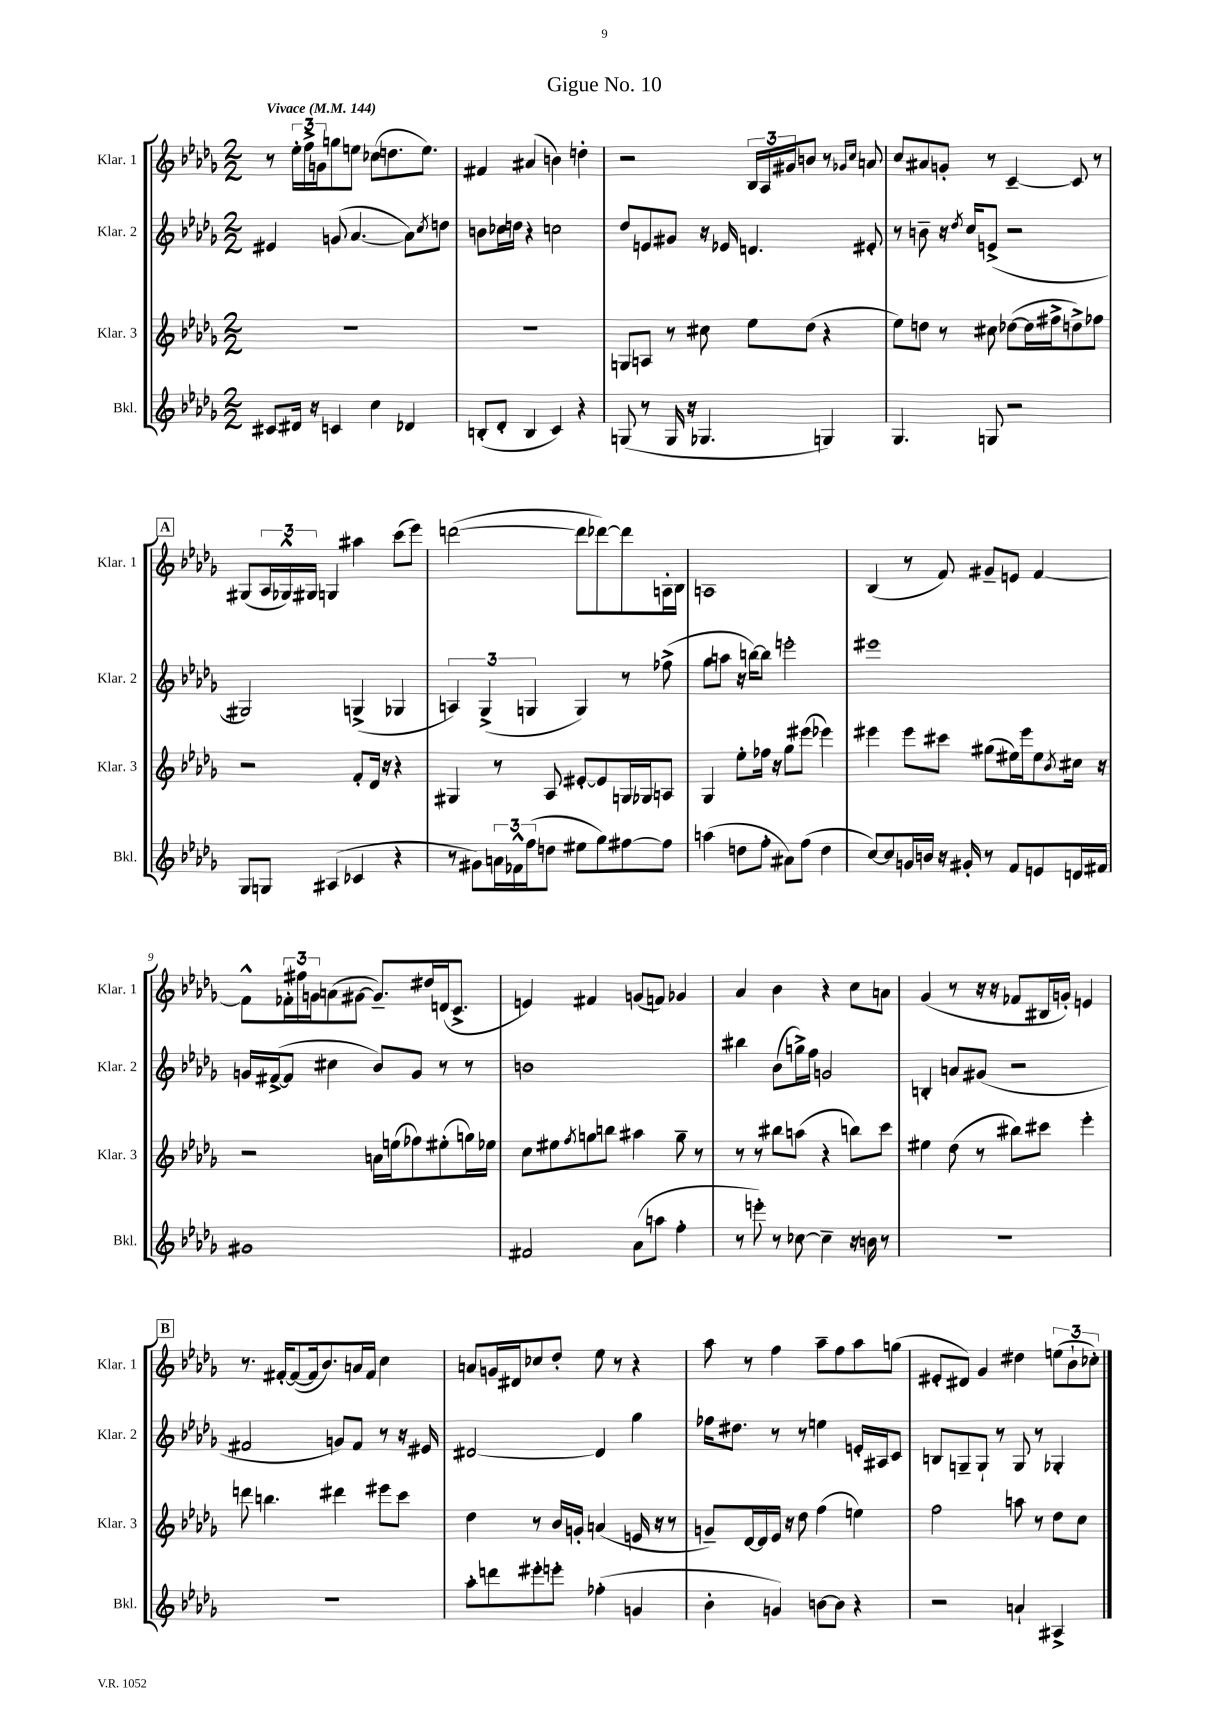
\header { title = "Gigue No. 10" }
<<
\new StaffGroup <<
\new Staff = "s0" \with { instrumentName = "Klar. 1" shortInstrumentName = "Klar. 1" } {
    \clef treble \key des \major \numericTimeSignature \time 2/2 \tempo "Vivace" 4 = 144
    r8 \tuplet 3/2 { ees''16-. f''16-> g'16 } g''8 e''8 ces''8( d''8. e''8.) |
    fis'4 ais'4( b'4) d''4-. |
    r2 \tuplet 3/2 { bes16 aes16 gis'16 } b'8 r8 \grace { ges'16 c''16 } a'8 |
    c''8 ais'8 g'8-. r8 c'4~-- c'8 r8 |
    \mark \markup { \box "A" } gis8( \tuplet 3/2 { aes16 ges16-^) gis16 } g4 ais''4 c'''8( ees'''8) |
    d'''2~( d'''8 des'''8~) des'''8 a16-. bes16 |
    a1 |
    bes4( r8 f'8) gis'8-- e'8 f'4~ |
    f'8-^ \tuplet 3/2 { fes'16-. fis''16 g'16 } a'8( gis'8~ gis'8.--) dis''16 d'16( c'8.-> |
    e'4) fis'4 g'8( f'8) ges'4 |
    aes'4 bes'4 r4 c''8 a'8 |
    ges'4( r8 r16 r16 fes'8 bis16 g'16-.) e'4 |
    \mark \markup { \box "B" } r8. fis'16~-. fis'8~( fis'16 bes'8.) a'16 fis'16 c''4 |
    a'8 g'16 dis'16 ces''8 des''8-. ees''8 r8 r4 |
    aes''8 r8 f''4 aes''8-- f''8 aes''8 g''8( |
    eis'8-. dis'8) ges'4 dis''4 \tuplet 3/2 { e''8( bes'8-! ces''8-.) } \bar "|." |
}
\new Staff = "s1" \with { instrumentName = "Klar. 2" shortInstrumentName = "Klar. 2" } {
    \clef treble \key des \major \numericTimeSignature \time 2/2
    eis'4 g'8( aes'4.~ aes'8) \acciaccatura { c''8 } d''8 |
    b'8 ces''16 d''16 r4 c''2 |
    des''8 e'8 gis'8 r16 ees'16 d'4. eis'8-. |
    r8 b'8-- r16 \acciaccatura { des''8 } c''16 e'8->( r2 |
    \mark \markup { \box "A" } gis2) g4->( ges4 |
    \tuplet 3/2 { a4) ges4->( g4 } g4) r8 fes''8->( |
    ges''8 a''8 r16 b''16~) b''8 e'''2-. |
    eis'''1 |
    g'16 fis'16~->( fis'8 cis''4 bes'8) g'8 r8 r8 |
    b'1 |
    bis''4 bes'8( g''16->) f''16 g'2 |
    b4-. a'8 gis'8( r2 |
    \mark \markup { \box "B" } fis'2 g'8) fis'8 r8 r16 eis'16 |
    dis'2~ dis'4 ges''4 |
    fes''16 dis''8. r8 r8 e''4 e'16-. ais16 c'8 |
    b8 g8-- g8-! r8 g8 r8 ges4-. \bar "|." |
}
\new Staff = "s2" \with { instrumentName = "Klar. 3" shortInstrumentName = "Klar. 3" } {
    \clef treble \key des \major \numericTimeSignature \time 2/2
    R1 |
    R1 |
    g8 a8 r8 cis''8 ees''8 des''8( r4 |
    ees''8) d''8 r8 cis''8 des''8~( des''16 fis''16-> d''8->) fes''8 |
    \mark \markup { \box "A" } r2 f'8-. des'16 r16 r4 |
    gis4 r8 aes8 eis'8~-. eis'8 g16 ges16 a8 |
    ges4 ees''8-. fes''16 r16 ges''8 eis'''8( ees'''4) |
    eis'''4 eis'''8 cis'''8 gis''8( eis''16) eis'''16 eis''8 \acciaccatura { bes'8 } cis''16 r16 |
    r2 a'16 e''16( fes''8) eis''8-.( g''16) ees''16 |
    c''8 eis''8 \acciaccatura { f''8 } g''8 b''8 ais''4 g''8-- r8 |
    r8 r8 bis''8 a''8( r4 b''8) c'''8 |
    eis''4 des''8( r8 bis''8) cis'''8 ees'''4-. |
    \mark \markup { \box "B" } d'''8 b''4. dis'''4 eis'''8 c'''8 |
    des''4 r8 bes'16 g'16-. a'4( e'16 r16 r8 |
    g'8--) des'16~ des'16 ees'16 r16 des''8 f''4( e''4) |
    f''2 a''8 r8 des''8 c''8 \bar "|." |
}
\new Staff = "s3" \with { instrumentName = "Bkl." shortInstrumentName = "Bkl." } {
    \clef treble \key des \major \numericTimeSignature \time 2/2
    cis'8 dis'16 r16 c'4 c''4 des'4 |
    b8-.( des'8-. b4 c'4) r4 |
    g8( r8 g16 r16 ges4. g4) |
    ges4. g8 r2 |
    \mark \markup { \box "A" } ges8 g8 ais4( ces'4 r4 |
    r8 gis'8) \tuplet 3/2 { a'16 fes'16-^ f''16( } d''8 eis''8 ges''8) fis''8~ fis''8 |
    a''4( d''8 f''8-. ais'8) f''8( d''4 |
    c''8~) c''8 g'16 b'16 r16 gis'16-. r8 f'8 e'8 d'16 fis'16 |
    gis'1 |
    fis'2 aes'8( a''8 f''4-. |
    r8 e'''8-.) r8 ces''8~ ces''4-- r16 b'16 r8 |
    R1 |
    \mark \markup { \box "B" } R1 |
    aes''8-. d'''8 eis'''8-. e'''8-. fes''4-.( g'4 |
    bes'4-. g'4) b'8~ b'8 r4 |
    r2 a'4-! ais4-> \bar "|." |
}
>>
>>
